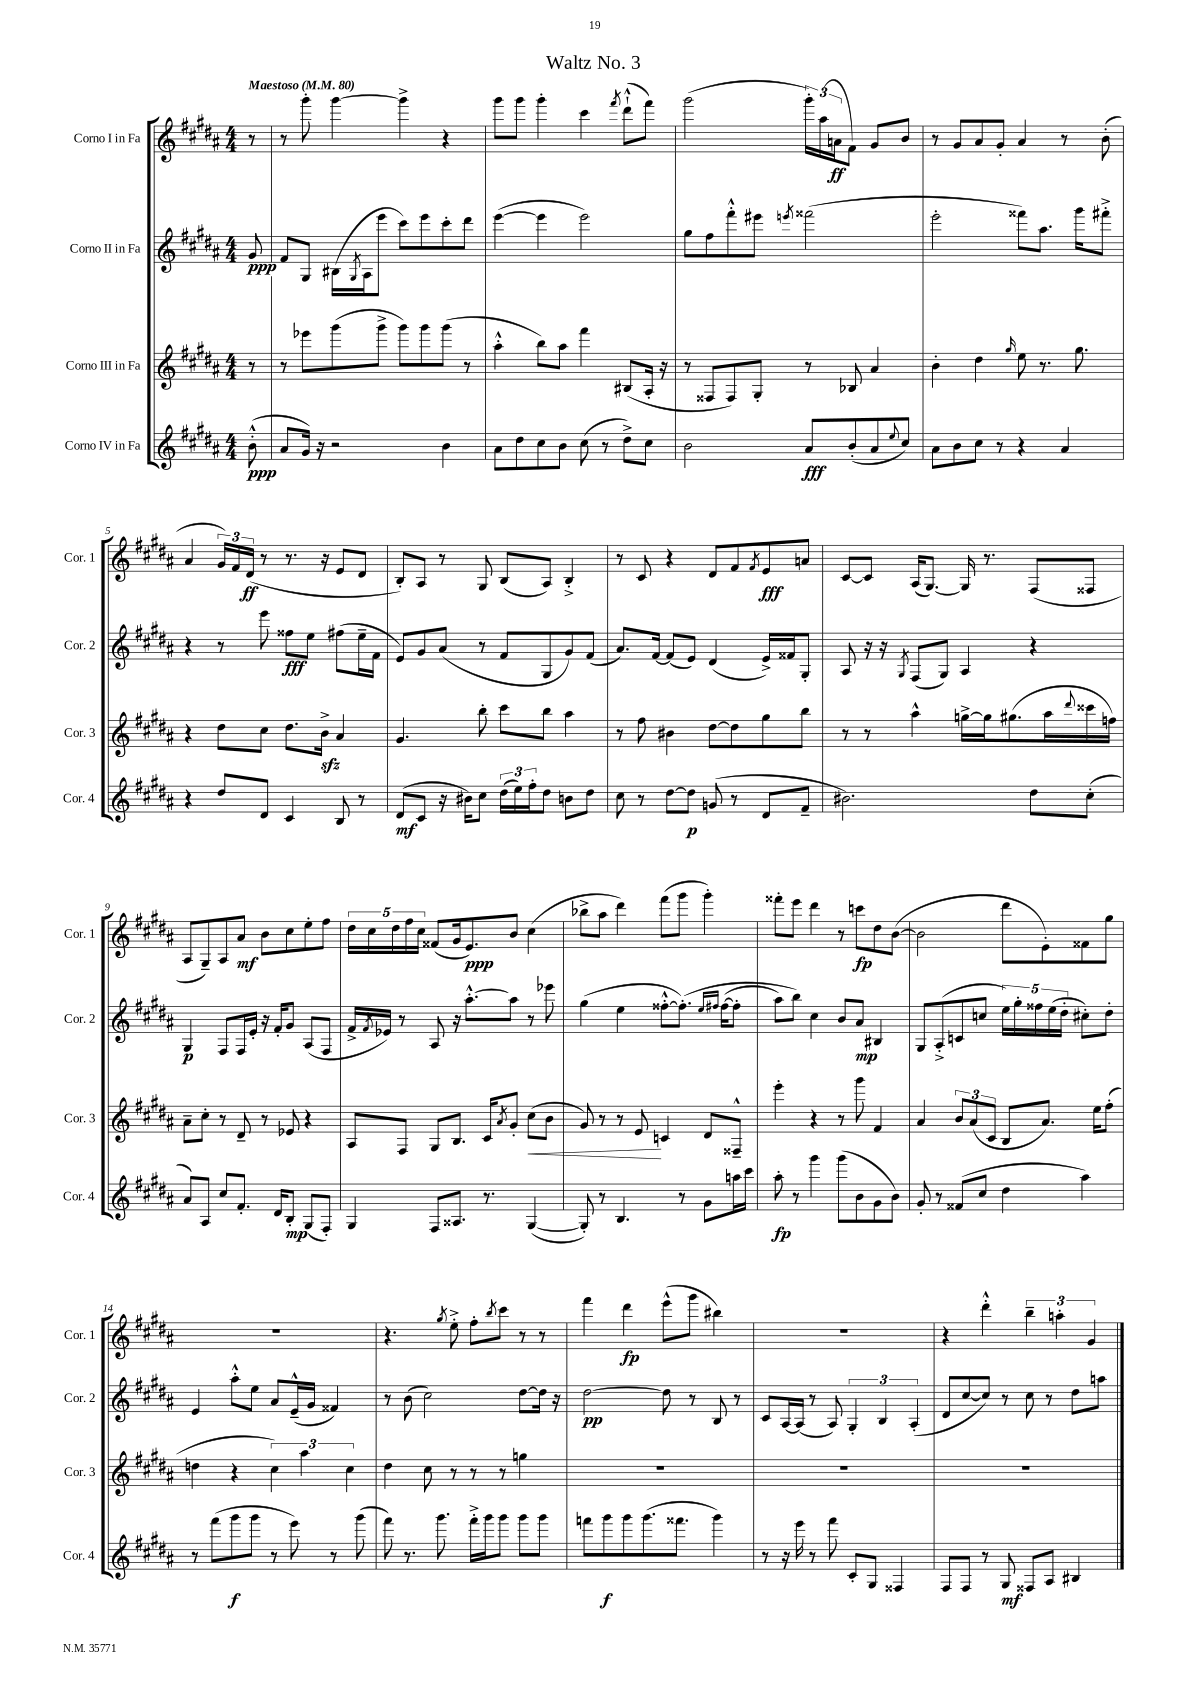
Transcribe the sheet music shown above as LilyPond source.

\header { title = "Waltz No. 3" }
<<
\new StaffGroup <<
\new Staff = "s0" \with { instrumentName = "Corno I in Fa" shortInstrumentName = "Cor. 1" } {
    \clef treble \key b \major \numericTimeSignature \time 4/4 \partial 8 \tempo "Maestoso" 4 = 80
    r8 |
    r8 gis'''8-. gis'''4~ gis'''4-> r4 |
    gis'''8 gis'''8 gis'''4-. cis'''4 \acciaccatura { fis'''8 } dis'''8-!-^( fis'''8) |
    gis'''2( \tuplet 3/2 { gis'''16-.) ais''16( a'16\ff } fis'8) gis'8 b'8 |
    r8 gis'8 ais'8 gis'8-. ais'4 r8 b'8-.( |
    ais'4 \tuplet 3/2 { gis'16) fis'16 dis'16\ff( } r8 r8. r16 e'8 dis'8 |
    b8-.) ais8 r8 gis8 b8( ais8) b4-.-> |
    r8 cis'8 r4 dis'8 fis'8 \acciaccatura { fis'8 } e'8\fff a'8 |
    cis'8~ cis'8 ais16( gis8.~) gis16 r8. fis8( fisis8 |
    ais8 gis8--) ais8 ais'8\mf b'8 cis''8 e''8-. fis''8 |
    \tuplet 5/4 { dis''16 cis''16 dis''16 fis''16 cis''16 } fisis'8( gis'16 e'8.\ppp) b'8 cis''4( |
    bes''8-> ais''8 dis'''4) fis'''8( gis'''8 gis'''4-.) |
    fisis'''8-. e'''8 dis'''4 r8 c'''8\fp dis''8 b'8~( |
    b'2 dis'''8 e'8-.) fisis'8 gis''8 |
    R1 |
    r4. \acciaccatura { gis''8 } e''8-.-> fis''8-. \acciaccatura { b''8 } cis'''8 r8 r8 |
    fis'''4 dis'''4\fp e'''8-^( gis'''8 bis''4) |
    R1 |
    r4 dis'''4-.-^ \tuplet 3/2 { b''4-- a''4-. gis'4 } \bar "|." |
}
\new Staff = "s1" \with { instrumentName = "Corno II in Fa" shortInstrumentName = "Cor. 2" } {
    \clef treble \key b \major \numericTimeSignature \time 4/4 \partial 8
    gis'8\ppp |
    fis'8 gis8 bis16( \acciaccatura { gis8 } ais16 e'''8 cis'''8) e'''8 cis'''8-. dis'''8 |
    e'''4~( e'''4 e'''2) |
    gis''8 fis''8 fis'''8-.-^ eis'''8 \acciaccatura { e'''8 } fisis'''2( |
    e'''2-. fisis'''8) ais''8. gis'''16 fis'''8-.-> |
    r4 r8 e'''8 fisis''8\fff e''8 fis''8( e''16-- fis'16 |
    e'8) gis'8 ais'8( r8 fis'8 gis8 gis'8) fis'8( |
    ais'8.) fis'16~ fis'8( e'8) dis'4( e'16->) fisis'16 gis8-. |
    ais8 r16 r16 \acciaccatura { gis8 } fis8( gis8) ais4 r4 |
    gis4\p fis8 fis16 e'16-. r16 fis'16-. gis'8 ais8( fis8 |
    fis'16-> \acciaccatura { fis'8 } ees'16) r8 ais8 r16 ais''8.~-.-^ ais''8 r8 ees'''8 |
    gis''4( e''4 fisis''8~-.-^ fisis''8.-.)\( \grace { e''16 fis''16 } fis''16~( fis''8-. |
    ais''8) b''8\) cis''4 b'8 ais'8\mp bis4 |
    gis8 ais8-.->( c'8 c''8 \tuplet 5/4 { e''16) gis''16-. fisis''16 e''16( dis''16-. } cis''8-.) dis''8-. |
    e'4 ais''8-.-^ e''8 ais'8 e'16---^( gis'16 fisis'4) |
    r8 b'8( cis''2) dis''8~ dis''16 r16 |
    dis''2~\pp dis''8 r8 b8 r8 |
    cis'8 ais16~ ais16( r8 ais8) \tuplet 3/2 { gis4-. b4 ais4-.( } |
    dis'8 cis''8~ cis''8) r8 cis''8 r8 dis''8 a''8 \bar "|." |
}
\new Staff = "s2" \with { instrumentName = "Corno III in Fa" shortInstrumentName = "Cor. 3" } {
    \clef treble \key b \major \numericTimeSignature \time 4/4 \partial 8
    r8 |
    r8 ees'''8 gis'''8( gis'''8-> gis'''8) gis'''8 gis'''8( r8 |
    ais''4-.-^ b''8) ais''8 fis'''4 bis8( ais16-. r16 |
    r8 fisis8 fisis8) gis8-. r8 bes8 ais'4 |
    b'4-. dis''4 \grace { gis''16 } e''8 r8. gis''8. |
    r4 dis''8 cis''8 dis''8. b'16->\sfz ais'4 |
    gis'4. b''8-. cis'''8 b''8 ais''4 |
    r8 fis''8 bis'4 dis''8~ dis''8 gis''8 b''8 |
    r8 r8 ais''4-^ g''16~-> g''16 gis''8.( ais''16 \appoggiatura { dis'''8 } cisis'''16 f''16) |
    ais'8-- cis''8-. r8 dis'8-- r8 ees'8 r4 |
    ais8 fis8 gis8 b8. cis'16 \acciaccatura { ais'8 } gis'8-. cis''8\<( b'8 |
    gis'8) r8 r8 e'8\! c'4 dis'8 fisis8---^ |
    e'''4-. r4 r8 gis'''8 fis'4 |
    ais'4 \tuplet 3/2 { b'8 ais'8( cis'8 } b8 ais'8.) e''16 fis''8-.( |
    d''4 r4 \tuplet 3/2 { cis''4) ais''4 cis''4 } |
    dis''4 cis''8 r8 r8 r8 g''4 |
    R1 |
    R1 |
    R1 \bar "|." |
}
\new Staff = "s3" \with { instrumentName = "Corno IV in Fa" shortInstrumentName = "Cor. 4" } {
    \clef treble \key b \major \numericTimeSignature \time 4/4 \partial 8
    b'8-.-^\ppp( |
    ais'8 gis'16) r16 r2 b'4 |
    ais'8 dis''8 cis''8 b'8 cis''8( r8 dis''8->) cis''8 |
    b'2 ais'8\fff b'8-.( ais'8 \appoggiatura { e''8 } cis''8) |
    ais'8 b'8 cis''8 r8 r4 ais'4 |
    r4 dis''8 dis'8 cis'4 b8 r8 |
    dis'8\mf( cis'8 r16 bis'16) cis''8 \tuplet 3/2 { dis''16( e''16) fis''16-. } dis''8 b'8 dis''8 |
    cis''8 r8 dis''8~ dis''8\p g'8( r8 dis'8 fis'8-- |
    bis'2.) dis''8 cis''8-.( |
    ais'8) ais8 cis''8 fis'8.-. dis'16 b8-.\mp gis8( fis8-.) |
    gis4 fis8 aisis8. r8. gis4~( |
    gis8-.) r8 b4. r8 gis'8 a''16 cis'''16 |
    ais''8-.\fp r8 gis'''4 gis'''8( b'8 gis'8 b'8) |
    gis'8-. r8 fisis'8( cis''8 dis''4 ais''4) |
    r8 fis'''8( gis'''8\f gis'''8 r8 e'''8) r8 gis'''8( |
    fis'''8) r8. gis'''8. fis'''16-.-> gis'''16 gis'''8 gis'''8 gis'''8 |
    f'''8 gis'''8\f gis'''8 gis'''8.( fisis'''8. gis'''4) |
    r8 r16 e'''16 r8 fis'''8 cis'8-. gis8 fisis4 |
    fis8 fis8 r8 gis8\mf fisis8 ais8 bis4 \bar "|." |
}
>>
>>
